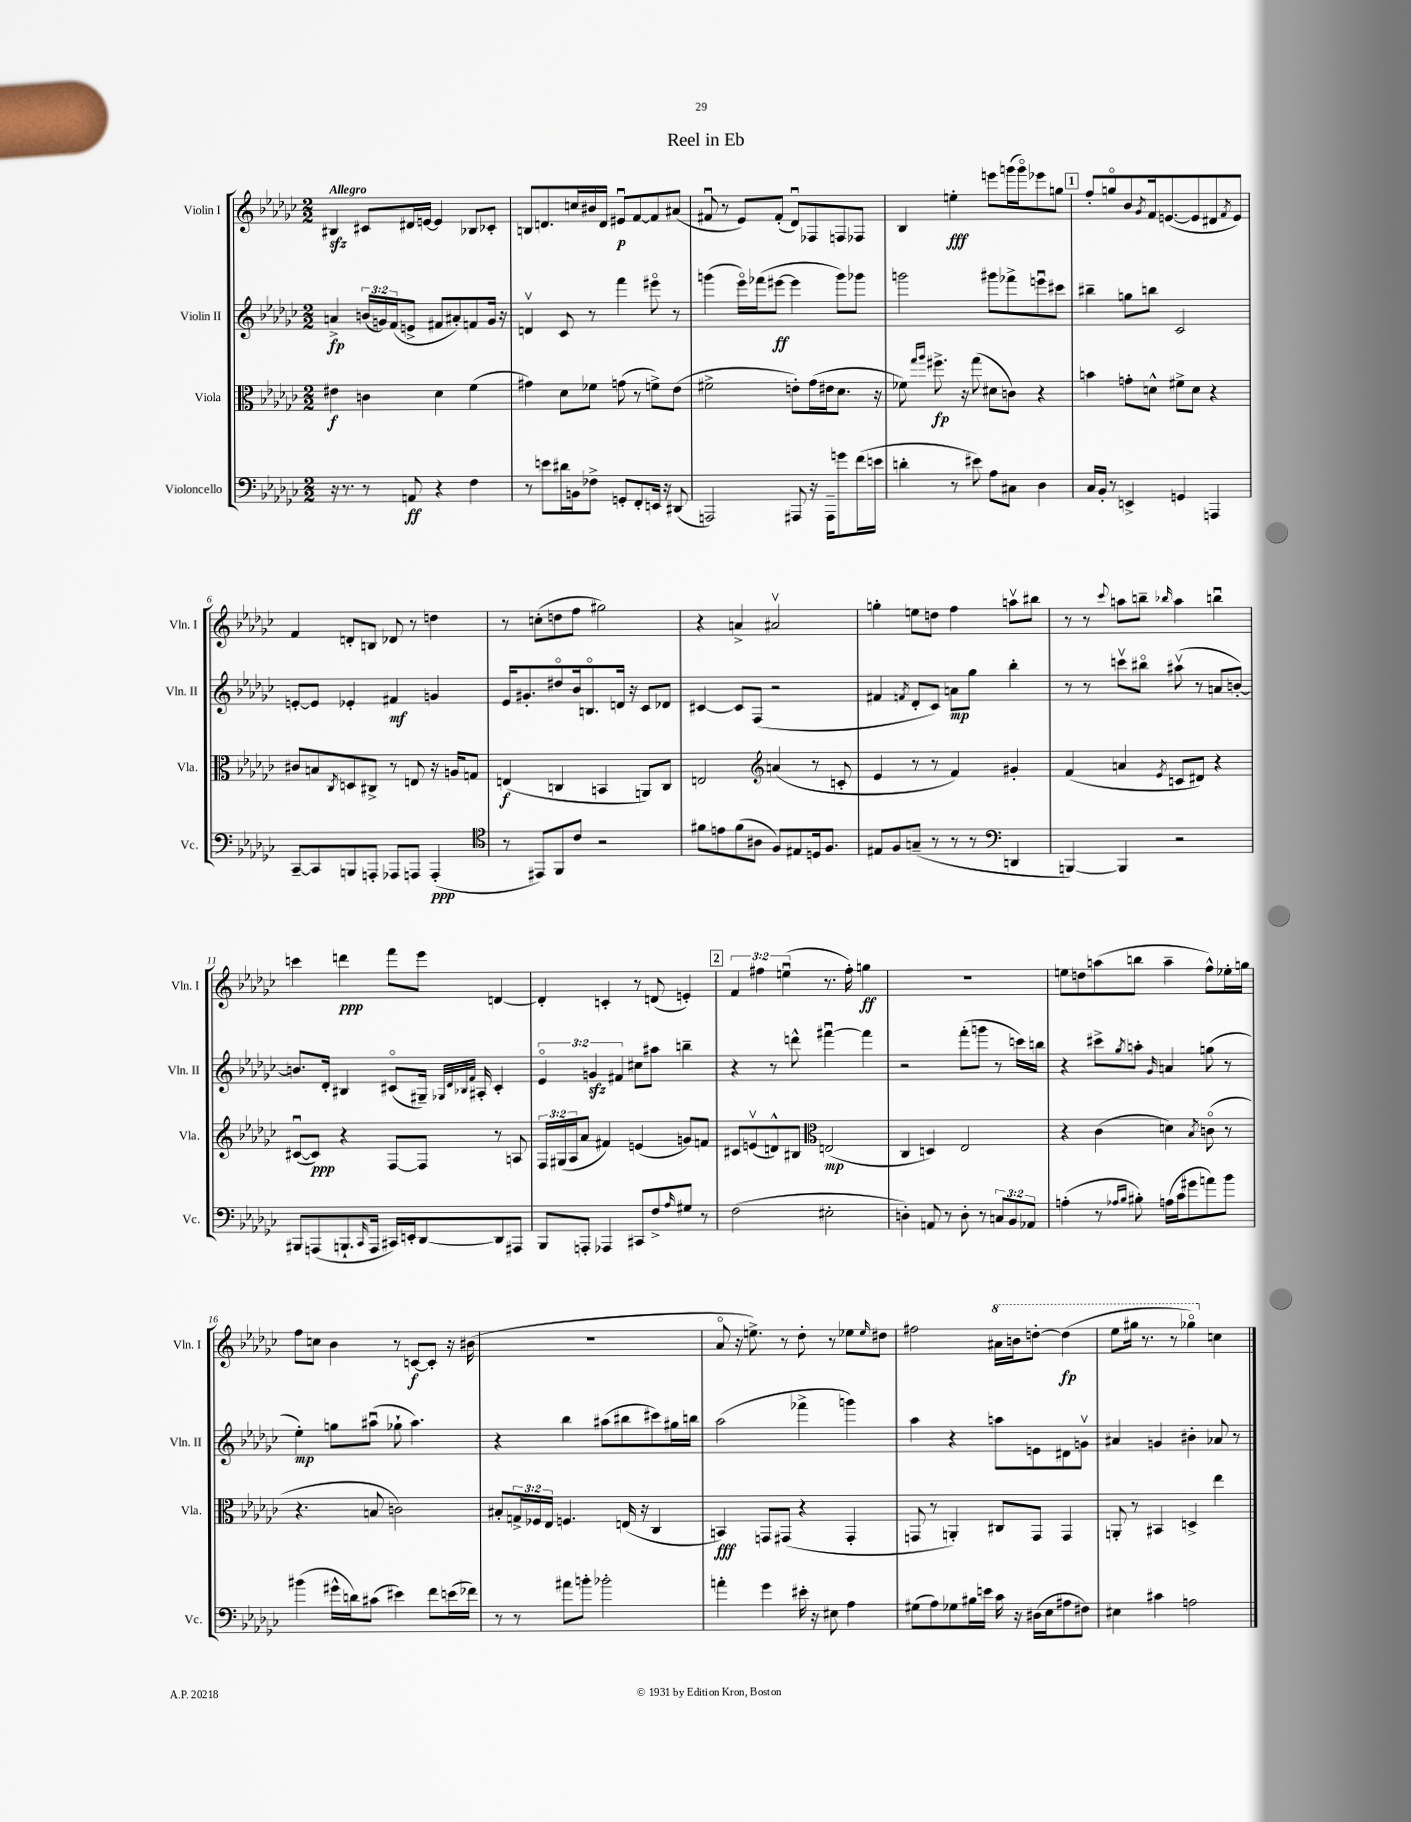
\header { title = "Reel in Eb" }
<<
\new StaffGroup <<
\new Staff = "s0" \with { instrumentName = "Violin I" shortInstrumentName = "Vln. I" } {
    \clef treble \key ges \major \numericTimeSignature \time 2/2 \override Staff.TupletNumber.text = #tuplet-number::calc-fraction-text \tempo "Allegro"
    bis4\sfz cis'8 dis'16 e'16~ e'4 bes8 ces'8-. |
    b8 d'8. c''16 bis'16 d'16 eis'8\downbow\p f'8~ f'8 ais'8( |
    fis'8\downbow r8 ees'8) fis'8-.( des'8\downbow) fes8 f8 fes8 |
    bes4 e''4-.\fff e'''8 g'''16( g'''16\flageolet) ees'''8 g''8 |
    \mark \markup { \box "1" } f''8-. g''8\flageolet bes'8 \acciaccatura { ges'8 } f'16 e'8.~( e'8 dis'8 \acciaccatura { f'8 } e'8) |
    f'4 d'8-. b8 des'8 r8 d''4 |
    r8 c''8-.( d''8 f''8 gis''2) |
    r4 a'4-> ais'2\upbow |
    g''4-. e''8 d''8 f''4 a''8\upbow bis''8 |
    r8 r8 \appoggiatura { ces'''8 } a''8 b''8-- \grace { bes''16 } a''4 b''4\downbow |
    c'''4 d'''4\ppp f'''8 ees'''8 d'4~ |
    d'4-. c'4-. r8 d'8( e'4-.) |
    \mark \markup { \box "2" } \tuplet 3/2 { f'4 fis''4 e''4\downbow( } r8. fis''16-.) g''4\ff |
    R1 |
    e''8 d''8 a''8( b''8 a''4-- f''8-^) ees''16-. g''16 |
    f''8 c''8 bes'4 r8 c'8~\f c'8-. r16 bis'16( |
    R1 |
    aes'8\flageolet r16 e''8.->) r8 des''8-. r8 ees''8 \grace { ees''16 } dis''8 |
    fis''2 \ottava #1 ais''16 b''16 d'''8~-. d'''4\fp( |
    ees'''8 gis'''16 r8. r8 ges'''4\flageolet) \ottava #0 c''4 \bar "|." |
}
\new Staff = "s1" \with { instrumentName = "Violin II" shortInstrumentName = "Vln. II" } {
    \clef treble \key ges \major \numericTimeSignature \time 2/2 \override Staff.TupletNumber.text = #tuplet-number::calc-fraction-text
    a'4->\fp \tuplet 3/2 { b'16( g'16) f'16( } e'8-> fis'8 ais'8-.) f'8 g'16 r16 |
    d'4\upbow ces'8 r8 f'''4 eis'''8\flageolet r8 |
    g'''4( ees'''16\flageolet) fes'''16( eis'''8~\ff eis'''4 g'''8) ges'''8 |
    g'''2 gis'''8 fes'''8-> e'''8\downbow cis'''8 |
    \mark \markup { \box "1" } bis''4-- g''8 b''8 ces'2 |
    e'8~-. e'8 ees'4-. fis'4\mf g'4 |
    ees'16 gis'8.-. dis''8\flageolet bes'16 b8.\flageolet d'16 r16 ces'8 des'8 |
    cis'4~ cis'8 f8( r2 |
    fis'4 \acciaccatura { f'8 } des'8-. ces'8) a'8\mp ges''8 bes''4-. |
    r8 r8 c'''8\upbow bis''8\flageolet ais''8\upbow( r8 a'8 b'8~-.) |
    b'8. des'16-. bis4 cis'8\flageolet( gis16--) \grace { ges32 des'32 bes32 f'32 } ais16-. cis'4-. |
    \tuplet 3/2 { ees'4\flageolet g'4\sfz fis'4 } cis''8 ais''8 b''4-- |
    \mark \markup { \box "2" } r4 r8 d'''8-^ fis'''4~\downbow fis'''4 |
    r2 f'''8-.( g'''8 r8 c'''16) b''16 |
    r4 cis'''8-> \acciaccatura { ges''8 } a''8-. \grace { ges'16 } a'4 g''8( r8 |
    ees''4-.\mp) g''8 ais''8\downbow( ges''8-! ais''4.) |
    r4 bes''4 ais''8( bis''8 cis'''8) gis''16 b''16 |
    aes''2( fes'''4-> g'''4) |
    aes''4 r4 a''8 e'8 dis'8 g'8\upbow |
    ais'4 g'4 bis'4-. aes'8 r8 \bar "|." |
}
\new Staff = "s2" \with { instrumentName = "Viola" shortInstrumentName = "Vla." } {
    \clef alto \key ges \major \numericTimeSignature \time 2/2 \override Staff.TupletNumber.text = #tuplet-number::calc-fraction-text
    eis'4\f c'4 des'4 f'4( |
    gis'4) des'8 fes'8 g'8( r8 f'8->) ees'8( |
    fis'2-> e'8-.) ges'16( eis'16 des'8. r16 |
    fes'8) \grace { ges''16 aes''16 } fis''8.->\fp r16 ges''8( dis'8 c'8) r4 |
    \mark \markup { \box "1" } b'4 g'8-. d'8-^ fis'8-> d'8 r4 |
    cis'8 b8 \acciaccatura { ces8 } d8 cis8-> r8 e8 r16 a16 g8 |
    e4\f( c4 b,4 a,8) c8 |
    e2 \clef treble a'4( r8 c'8-. |
    ees'4 r8 r8 f'4) gis'4-. |
    f'4( a'4 \acciaccatura { ees'8 } c'8 dis'8) r4 |
    cis'8~\downbow( cis'8\ppp) r4 f8~ f8 r8 a8 |
    \tuplet 3/2 { f16 gis16( aes16 } aes'8 fis'4) e'4( g'8) f'8 |
    \mark \markup { \box "2" } cis'8 e'8\upbow( d'8-^) bis8 \clef alto e2\mp( |
    ces4 d4) ees2 |
    r4 ces'4( d'4) \acciaccatura { bes8 } c'8\flageolet( r8 |
    r4. b8 c'2) |
    bis8-. \tuplet 3/2 { g16-> fes16 ees16 } f4. e16( r16 ces4 |
    b,4\fff) g,8 gis,8( r4 gis,4-. |
    g,8 r8 a,4-.) cis8 g,8 g,4 |
    a,8-. r8 bis,4 d4-> ees''4 \bar "|." |
}
\new Staff = "s3" \with { instrumentName = "Violoncello" shortInstrumentName = "Vc." } {
    \clef bass \key ges \major \numericTimeSignature \time 2/2 \override Staff.TupletNumber.text = #tuplet-number::calc-fraction-text
    r16 r8. r8 a,8\ff r4 f4 |
    r8 e'8 dis'16 b,16 fes8-> g,8-. f,8-. e,16 r16 dis,8( |
    a,,2) ais,,8 r16 ais,,16-- g'8 f'16( e'16 |
    d'4-. r8 eis'8) aes8 cis8 des4 |
    \mark \markup { \box "1" } ces16 bes,16-. r8 e,4-> g,4 a,,4 |
    ces,8~-- ces,8 b,,8 a,,8-. aes,,8 a,,8 a,,4-.\ppp( |
    \clef tenor r8 eis,8) f,8 ces'8 r2 |
    fis'8 e'8 fis'8( ais8 f8) eis8 d16 f8. |
    eis8 f8 g8--( r8 r8 r8 \clef bass d,4 |
    b,,4~) b,,4 r2 |
    bis,,8 a,,8( b,,8.-! \grace { ces,16 } a,,16 cis,16) e,16-. des,8~ des,8 ais,,8 |
    bes,,8 a,,8-. aes,,4 cis,8 f8-> \grace { aes16 } gis8 r8 |
    \mark \markup { \box "2" } f2( eis2-. |
    d4-.) a,8 r8 d8-. r8 \tuplet 3/2 { c8 bes,8 aes,8 } |
    a4-.( r8 \grace { aes16 bes16 } bis8-.) a16( ces'16 gis'8 a'8) bes'8 |
    bis'4( gis'16-^ d'16) cis'8( eis'4) f'8 e'16( fes'16) |
    r8 r8 ais'8 b'8-. bes'2-. |
    a'4-. ges'4 eis'16-. r16 eis8 aes4 |
    gis8( aes8) ges8 bis16 e'16 ces'16 r16 dis16( ees16 ais8 fis8) |
    eis4 cis'4 a2 \bar "|." |
}
>>
>>
